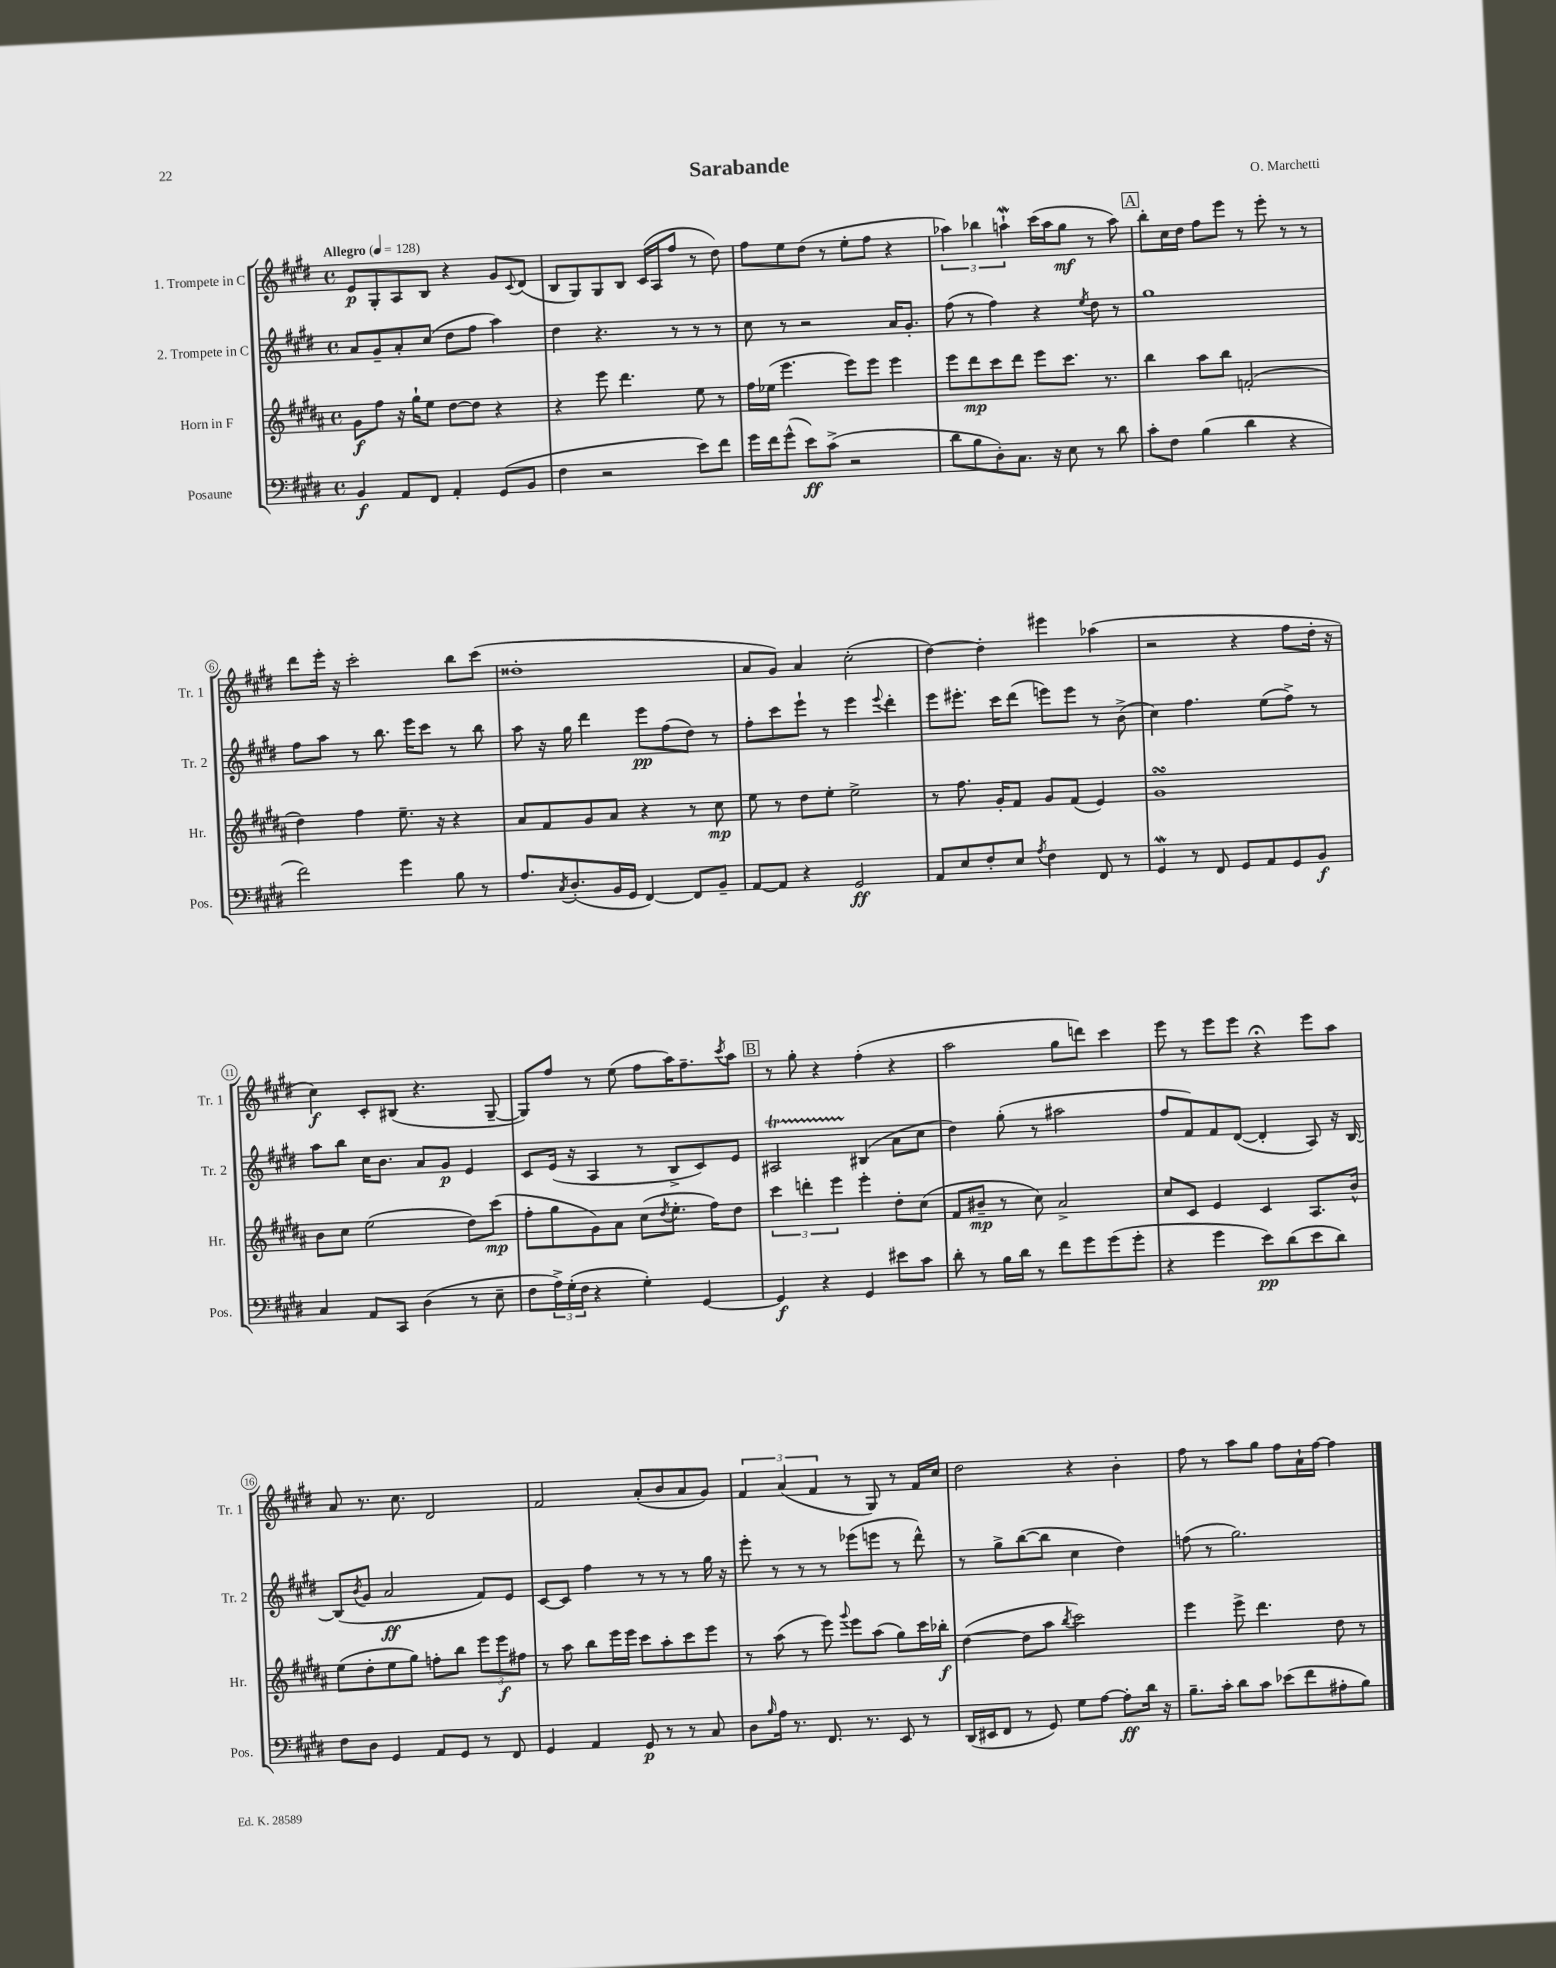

**kern	**dynam	**kern	**dynam	**kern	**dynam	**kern	**dynam
*part4	*part4	*part3	*part3	*part2	*part2	*part1	*part1
*staff4	*staff4	*staff3	*staff3	*staff2	*staff2	*staff1	*staff1
*I"Posaune	*	*I"Horn in F	*	*I"2. Trompete in C	*	*I"1. Trompete in C	*
*I'Pos.	*	*I'Hr.	*	*I'Tr. 2	*	*I'Tr. 1	*
*clefF4	*	*clefG2	*	*clefG2	*	*clefG2	*
*k[f#c#g#d#]	*	*k[f#c#g#d#a#]	*	*k[f#c#g#d#]	*	*k[f#c#g#d#]	*
*M4/4	*	*M4/4	*	*M4/4	*	*M4/4	*
*met(c)	*	*met(c)	*	*met(c)	*	*met(c)	*
*MM128	*	*MM128	*	*MM128	*	*MM128	*
=1	=1	=1	=1	=1	=1	=1	=1
!	!	!	!	!	!	!LO:TX:a:B:t=Allegro	!
4BB/	f	8g#\L	f	8a/L	.	8e/L	p
.	.	8ff#\J	.	8g#~/	.	8G#'/	.
8AA/L	.	16r	.	8a'/	.	8A/	.
.	.	16gg#`\KL	.	.	.	.	.
8FF#/J	.	8ee\J	.	(8cc#/J	.	8B/J	.
4AA'/	.	[8dd#\L	.	8dd#\L	.	4r	.
.	.	8dd#\J]	.	8ff#\J	.	.	.
(8GG#/L	.	4r	.	4aa\)	.	8g#/L	.
.	.	.	.	.	.	8qqc#/	.
8BB/J	.	.	.	.	.	(8d#/J	.
=2	=2	=2	=2	=2	=2	=2	=2
4F#\	.	4r	.	4dd#\	.	8B/L	.
.	.	.	.	.	.	8G#/)	.
2r	.	8eee\	.	4.r	.	8G#/	.
.	.	4.ddd#\	.	.	.	8B/J	.
.	.	.	.	.	.	(16c#/LL	.
.	.	.	.	.	.	16A/J	.
.	.	.	.	8r	.	8ff#/J	.
8e\L)	.	8ee\	.	8r	.	8r	.
8f#\J	.	8r	.	8r	.	8dd#\)	.
=3	=3	=3	=3	=3	=3	=3	=3
16g#\LL	.	16ff#\LL	.	8cc#\	.	8ff#\L	.
16f#\J	.	(16ee-X\JJ	.	.	.	.	.
(8g#^^\J	.	4.eee\	.	8r	.	8ee\	.
8e\L)	ff	.	.	2r	.	(8dd#\J	.
(8c#^\J	.	.	.	.	.	8r	.
2r	.	8eee\L)	.	.	.	8ee'\L	.
.	.	8eee\J	.	.	.	8ff#\J	.
.	.	4eee\	.	16a/KL	.	4r	.
.	.	.	.	8.g#'/J	.	.	.
=4	=4	=4	=4	=4	=4	=4	=4
8d#\L	.	8eee\L	.	(8ff#\	.	6aa-X\)	.
8B\	.	8ddd#\	mp	8r	.	.	.
.	.	.	.	.	.	6bb-X\	.
8D#'\)	.	8ccc#\	.	4ff#\)	.	.	.
.	.	.	.	.	.	6aanw`\	.
8.C#\J	.	8ddd#\J	.	.	.	.	.
.	.	8eee\L	.	4r	.	(16ccc#\LL	.
16r	.	.	.	.	.	16aa\J	.
8E\	.	8.ccc#\J	.	.	.	8gg#\J	mf
.	.	.	.	8qee/	.	.	.
8r	.	.	.	8dd#\	.	8r	.
.	.	8.r	.	.	.	.	.
8d#\	.	.	.	8r	.	8aa\)	.
!!LO:REH:place=s1:t=A
=5	=5	=5	=5	=5	=5	=5	=5
8c#'\L	.	4bb\	.	1gg#	.	8bb'\L	.
8F#\J	.	.	.	.	.	16cc#\L	.
.	.	.	.	.	.	16dd#\JJ	.
(4B\	.	8aa#\L	.	.	.	8ff#\L	.
.	.	8bb\J	.	.	.	8eee\J	.
4d#\	.	(2fn'/	.	.	.	8r	.
.	.	.	.	.	.	8eee'\	.
4r	.	.	.	.	.	8r	.
.	.	.	.	.	.	8r	.
!!LO:LB:g=z
=6	=6	=6	=6	=6	=6	=6	=6
2f#\)	.	4dd#\)	.	8ff#\L	.	8ddd#\L	.
.	.	.	.	8aa\J	.	16eee'\Jk	.
.	.	.	.	.	.	16r	.
.	.	4ff#\	.	8r	.	2ccc#'\	.
.	.	.	.	8.bb\	.	.	.
4g#\	.	8.ee~\	.	.	.	.	.
.	.	.	.	16eee\KL	.	.	.
.	.	.	.	8ccc#\J	.	.	.
.	.	16r	.	.	.	.	.
8B\	.	4r	.	8r	.	8bb\L	.
8r	.	.	.	8bb\	.	(8ccc#\J	.
=7	=7	=7	=7	=7	=7	=7	=7
8.A/L	.	8a#/L	.	8aa\	.	1dd##X'	.
.	.	8f#/	.	16r	.	.	.
8qC#/	.	.	.	.	.	.	.
(8.D#'/	.	.	.	16gg#\	.	.	.
.	.	8g#/	.	4ddd#\	.	.	.
16BB/L	.	8a#/J	.	.	.	.	.
16GG#/JJ	.	.	.	.	.	.	.
[4FF#/)	.	4r	.	8eee\L	pp	.	.
.	.	.	.	(8ff#\	.	.	.
8FF#/L]	.	8r	.	8dd#\J)	.	.	.
8BB~/J	.	8cc#\	mp	8r	.	.	.
=8	=8	=8	=8	=8	=8	=8	=8
[8AA/L	.	8ee\	.	8ff#'\L	.	8a/L	.
8AA/J]	.	8r	.	8ccc#\	.	8g#/J)	.
4r	.	8dd#\L	.	8eee`\J	.	4a/	.
.	.	8ee'\J	.	8r	.	.	.
2GG#/	ff	2ee^\	.	4eee\	.	(2cc#'\	.
.	.	.	.	8qqeee/	.	.	.
.	.	.	.	4ddd#'\	.	.	.
=9	=9	=9	=9	=9	=9	=9	=9
8AA/L	.	8r	.	8eee\L	.	[4dd#\)	.
8E/	.	8.ff#\	.	8.eee#X'\J	.	.	.
8F#'/	.	.	.	.	.	4dd#'\]	.
.	.	16g#'/KL	.	16ccc#\KL	.	.	.
8E/J	.	8f#/J	.	(8ddd#\J	.	.	.
8qA/	.	.	.	.	.	.	.
4F#\	.	8g#/L	.	8eeen\L)	.	4eee#X\	.
.	.	(8f#/J	.	8eee\J	.	.	.
8FF#/	.	4e/)	.	8r	.	(4aa-X\	.
8r	.	.	.	(8b^\	.	.	.
=10	=10	=10	=10	=10	=10	=10	=10
4GG#W/	.	1g#sSSS	.	4cc#\)	.	2r	.
8r	.	.	.	4.ff#\	.	.	.
8FF#/	.	.	.	.	.	.	.
8GG#/L	.	.	.	.	.	4r	.
8AA/	.	.	.	(8ee\L	.	.	.
8GG#/	.	.	.	8ff#^\J)	.	8ff#\L	.
8BB/J	f	.	.	8r	.	16dd#'\Jk	.
.	.	.	.	.	.	16r	.
!!LO:LB:g=z
=11	=11	=11	=11	=11	=11	=11	=11
4C#/	.	8b\L	.	8aa\L	.	4cc#\)	f
.	.	8cc#\J	.	8bb\J	.	.	.
8AA/L	.	(2ee\	.	16cc#\KL	.	8c#'/L	.
.	.	.	.	8.b\J	.	.	.
8CC#/J	.	.	.	.	.	(8B#X/J	.
(4D#\	.	.	.	8a/L	.	4.r	.
.	.	.	.	8g#/J	p	.	.
8r	.	8dd#\L)	.	4e/	.	.	.
8E~\	.	(8ccc#\J	mp	.	.	[8G#~/	.
=12	=12	=12	=12	=12	=12	=12	=12
8F#\L	.	8ff#'\L	.	8c#/L	.	8G#/L])	.
24A^\L)	.	8gg#\	.	(16e/Jk	.	8ff#/J	.
(24G#'\	.	.	.	.	.	.	.
.	.	.	.	16r	.	.	.
24F#\JJ	.	.	.	.	.	.	.
4r	.	8g#\)	.	4A/	.	8r	.
.	.	8a#\J	.	.	.	(8ee\	.
4G#'\)	.	(8cc#\L	.	8r	.	8ff#\L	.
.	.	8qdd#/	.	.	.	.	.
.	.	8.ee'\J	.	8B^/L	.	16aa\K)	.
.	.	.	.	.	.	8.ff#~\	.
[4GG#/	.	.	.	8c#/)	.	.	.
.	.	16ff#\KL)	.	.	.	.	.
.	.	.	.	.	.	8qccc#/	.
.	.	8dd#\J	.	8e/J	.	8aa\J	.
!!LO:REH:place=s1:t=B
=13	=13	=13	=13	=13	=13	=13	=13
4GG#/]	f	6ccc#\	.	2A#Xt/	.	8r	.
.	.	.	.	.	.	8gg#'\	.
.	.	6dddn'\	.	.	.	.	.
4r	.	.	.	.	.	4r	.
.	.	6eee\	.	.	.	.	.
4GG#/	.	4eee'\	.	(4B#X/	.	(4ff#'\	.
8e#X\L	.	8dd#'\L	.	8a\L	.	4r	.
8c#\J	.	(8cc#\J	.	8cc#\J	.	.	.
=14	=14	=14	=14	=14	=14	=14	=14
8d#'\	.	8f#/L	.	4dd#\)	.	2aa\	.
8r	.	8b#X~/J	mp	.	.	.	.
16B\LL	.	8r	.	(8gg#'\	.	.	.
16d#\JJ	.	.	.	.	.	.	.
8r	.	8cc#\)	.	8r	.	.	.
8f#\L	.	2a#^/	.	2aa#X\	.	8gg#\L	.
8g#\	.	.	.	.	.	8dddn\J)	.
(8g#\	.	.	.	.	.	4ccc#\	.
8g#'\J	.	.	.	.	.	.	.
=15	=15	=15	=15	=15	=15	=15	=15
4r	.	8cc#/L	.	8ff#/L	.	8eee\	.
.	.	8c#/J	.	8f#/)	.	8r	.
4g#\	.	4e/	.	8f#/	.	8eee\L	.
.	.	.	.	([8d#/J	.	8eee\J	.
8e\L)	pp	4c#/	.	4d#'/]	.	4r;<	.
(8d#\	.	.	.	.	.	.	.
8e\	.	8.A#/L	.	8A/)	.	8eee\L	.
8d#\J)	.	.	.	16r	.	8aa\J	.
.	.	16b^^/Jk	.	[16B/	.	.	.
!!LO:LB:g=z
=16	=16	=16	=16	=16	=16	=16	=16
8F#\L	.	(8ee\L	.	(8B/L]	.	8a/	.
.	.	.	.	8qb/	.	.	.
8D#\J	.	8dd#'\	.	8g#/J	.	8.r	.
4GG#/	.	8ee\	.	2a/	ff	.	.
.	.	.	.	.	.	8.cc#\	.
.	.	8gg#\J)	.	.	.	.	.
8AA/L	.	8ffn'\L	.	.	.	2d#/	.
8GG#/J	.	8bb\J	.	.	.	.	.
8r	.	12eee\L	.	8f#/L)	.	.	.
.	.	12eee\	f	.	.	.	.
8FF#/	.	.	.	8e/J	.	.	.
.	.	12ff#X\J	.	.	.	.	.
=17	=17	=17	=17	=17	=17	=17	=17
4GG#/	.	8r	.	[8c#/L	.	2f#/	.
.	.	8aa#\	.	8c#/J]	.	.	.
4AA/	.	8bb\L	.	4ff#\	.	.	.
.	.	16eee\L	.	.	.	.	.
.	.	16eee\JJ	.	.	.	.	.
8GG#/	p	8ccc#\L	.	8r	.	(8a'/L	.
8r	.	8aa#'\	.	8r	.	8b/	.
8r	.	8ccc#\	.	8r	.	8a/	.
8C#/	.	8eee\J	.	16gg#\	.	8g#/J)	.
.	.	.	.	16r	.	.	.
=18	=18	=18	=18	=18	=18	=18	=18
8D#\L	.	8r	.	8eee'\	.	6f#/	.
16qqB/	.	.	.	.	.	.	.
16A\Jk	.	(8aa#\	.	8r	.	.	.
.	.	.	.	.	.	(6a/	.
8.r	.	.	.	.	.	.	.
.	.	8r	.	8r	.	.	.
.	.	.	.	.	.	6f#/	.
8.FF#/	.	8eee\)	.	8r	.	.	.
.	.	8qqggg#/	.	.	.	.	.
.	.	8eee\L	.	(8eee-X\L	.	8r	.
8.r	.	.	.	.	.	.	.
.	.	(8aa#\J	.	8eeen\J	.	8G#/)	.
8EE/	.	8gg#\L)	.	8r	.	8r	.
8r	.	16ccc#\L	.	8ddd#^^\)	.	16f#/LL	.
.	.	16bb-X'\JJ	f	.	.	16cc#/JJ	.
=19	=19	=19	=19	=19	=19	=19	=19
(16DD#/LL	.	([4dd#\	.	8r	.	2dd#\	.
16EE#X/J	.	.	.	.	.	.	.
8FF#/J	.	.	.	8gg#^\L	.	.	.
8r	.	8dd#\L]	.	([8bb\	.	.	.
8GG#/)	.	8aa#\J	.	8bb\J]	.	.	.
.	.	8qbb/	.	.	.	.	.
8G#\L	.	2ccc#\)	.	4cc#\	.	4r	.
[8A\J	.	.	.	.	.	.	.
8A'\L]	ff	.	.	4dd#\)	.	4b'\	.
16d#\Jk	.	.	.	.	.	.	.
16r	.	.	.	.	.	.	.
=20	=20	=20	=20	=20	=20	=20	=20
8.B~\L	.	4eee\	.	(8ffn\	.	8ff#\	.
.	.	.	.	8r	.	8r	.
16c#'\Jk	.	.	.	.	.	.	.
8d#\L	.	8eee^\	.	2.gg#\)	.	8aa\L	.
8c#\J	.	4.ddd#\	.	.	.	8gg#\J	.
(8e-X\L	.	.	.	.	.	8ff#\L	.
8f#\	.	.	.	.	.	16a`\L	.
.	.	.	.	.	.	[16ff#\JJ	.
8A#X'\	.	8dd#\	.	.	.	4ff#\]	.
8B\J)	.	8r	.	.	.	.	.
==	==	==	==	==	==	==	==
*-	*-	*-	*-	*-	*-	*-	*-
